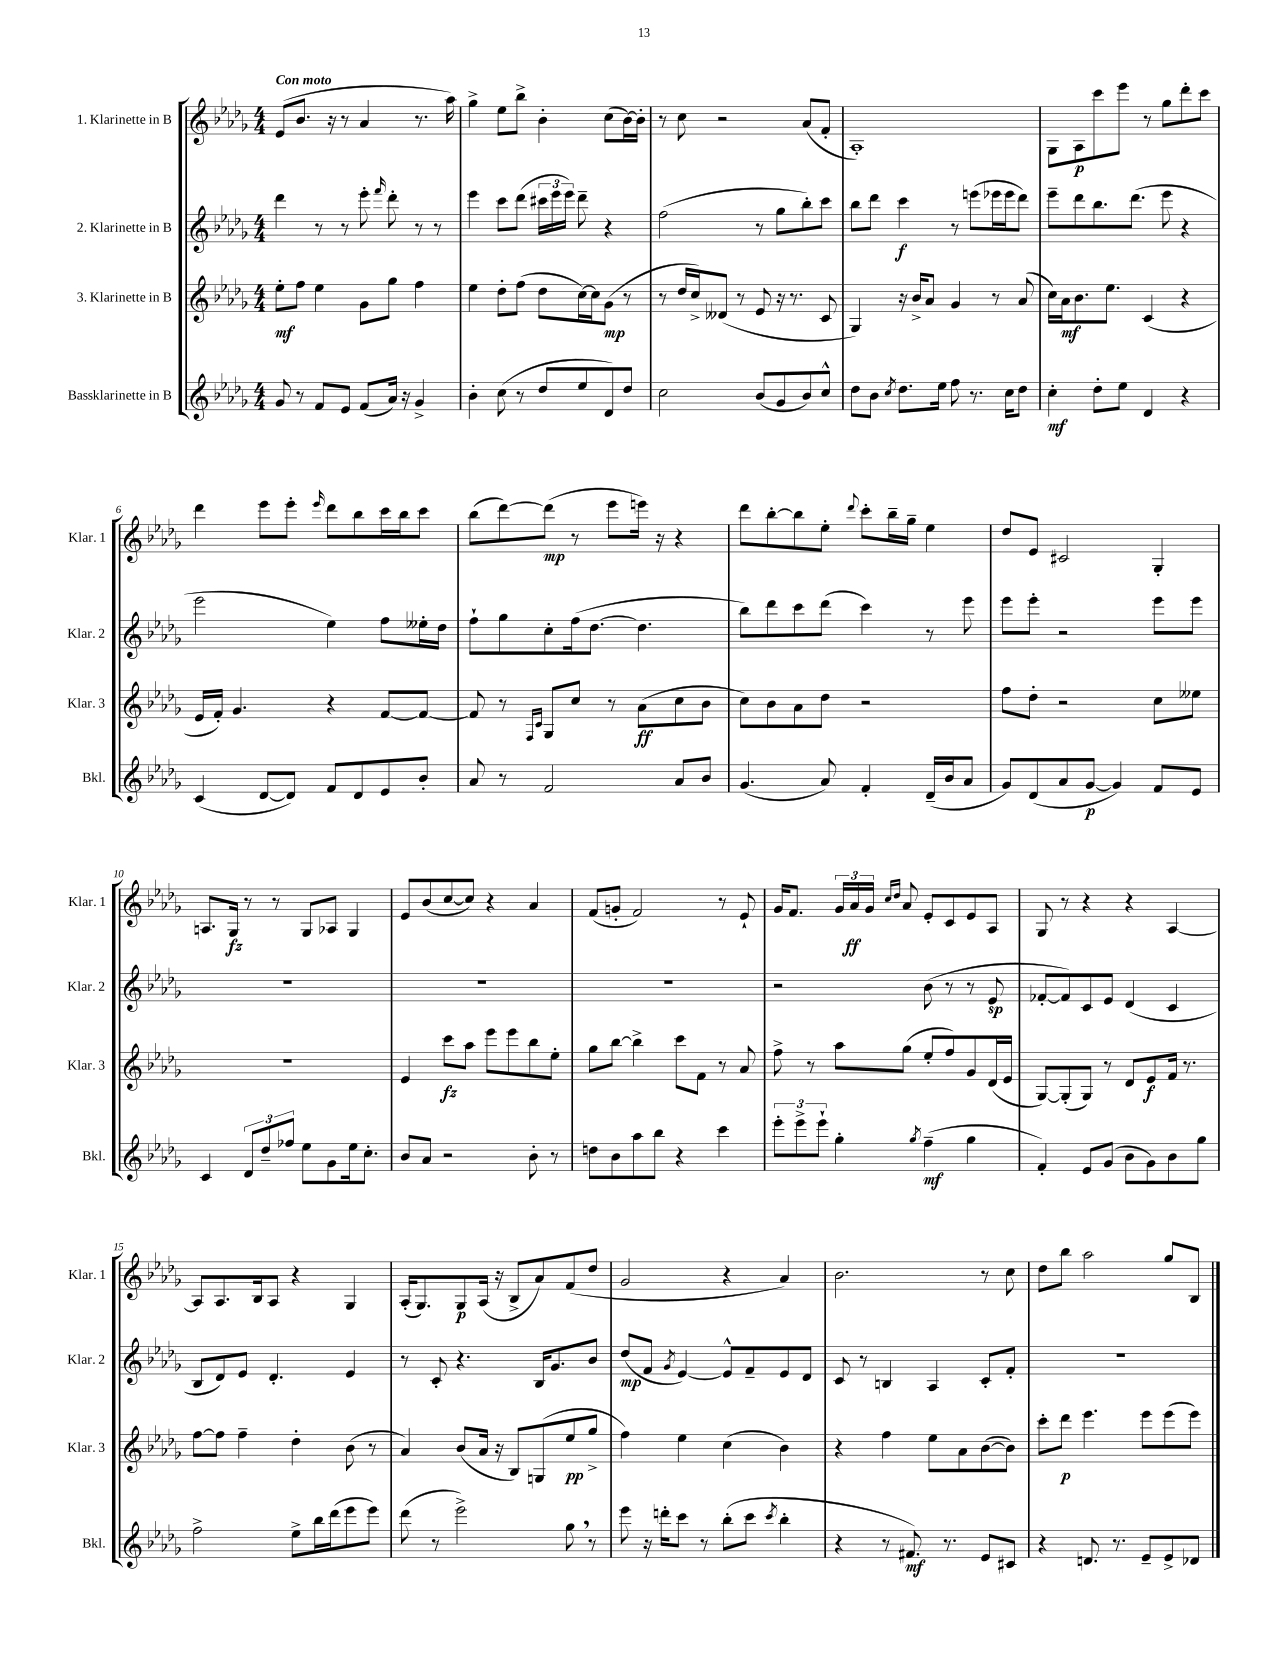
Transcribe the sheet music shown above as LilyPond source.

<<
\new StaffGroup <<
\new Staff = "s0" \with { instrumentName = "1. Klarinette in B" shortInstrumentName = "Klar. 1" } {
    \clef treble \key des \major \numericTimeSignature \time 4/4 \tempo "Con moto"
    \autoBeamOff ees'8[( bes'8.] r16 r8 aes'4 r8. aes''16) |
    ges''4-> ees''8[ bes''8]-> bes'4-. c''8[( bes'16~) bes'16]-. |
    r8 c''8 r2 aes'8[( f'8]-. |
    aes1-.) |
    ges8[ aes8\p c'''8 ees'''8] r8 ges''8[ des'''8-. c'''8] |
    des'''4 ees'''8[ ees'''8]-. \grace { ees'''16 } des'''8[ bes''8 c'''16 bes''16 c'''8] |
    bes''8[( des'''8~) des'''8]\mp( r8 ees'''8[ e'''16]) r16 r4 |
    des'''8[ bes''8~-. bes''8 ees''8]-. \appoggiatura { des'''8 } c'''8[-. bes''16-- ges''16]-- ees''4 |
    des''8[ ees'8] cis'2 ges4-. |
    a8.[ ges16]\fz r8 r8 ges8[ aes8] ges4 |
    ees'8[ bes'8( c''8~ c''8]) r4 aes'4 |
    f'8[( g'8]-. f'2) r8 ees'8-! |
    ges'16[ f'8.] \tuplet 3/2 { ges'16[ aes'16\ff ges'16] } \grace { c''16[ des''16] } aes'8 ees'8[-. c'8 ees'8 aes8] |
    ges8 r8 r4 r4 aes4~ |
    aes8[ aes8. bes16 aes8] r4 ges4 |
    aes16[-.( ges8.) ges8\p aes16]( r16 bes8[-> aes'8) f'8( des''8] |
    ges'2 r4 aes'4) |
    bes'2. r8 c''8 |
    des''8[ bes''8] aes''2 ges''8[ bes8] \bar "|." |
}
\new Staff = "s1" \with { instrumentName = "2. Klarinette in B" shortInstrumentName = "Klar. 2" } {
    \clef treble \key des \major \numericTimeSignature \time 4/4
    \autoBeamOff des'''4 r8 r8 ees'''8-. \grace { f'''16 } des'''8-. r8 r8 |
    ees'''4 c'''8[ des'''8]( \tuplet 3/2 { cis'''16[ ees'''16 ees'''16]) } des'''8-- r4 |
    f''2( r8 ges''8[ bes''8-.) c'''8] |
    bes''8[ des'''8] c'''4\f r8 e'''8[( ees'''16 ees'''16 des'''8]) |
    ees'''8[-- des'''8 bes''8. des'''8.]( ees'''8 r4 |
    ees'''2 ees''4) f''8[ eeses''16-. des''16] |
    f''8[-! ges''8 c''8-. f''16( des''8.]~ des''4. |
    bes''8[) des'''8 c'''8 des'''8]( c'''4) r8 ees'''8 |
    ees'''8[ ees'''8]-. r2 ees'''8[ ees'''8] |
    R1 |
    R1 |
    R1 |
    r2 bes'8( r8 r8 ees'8\sp |
    fes'8[~-. fes'8) c'8 ees'8] des'4( c'4 |
    bes8[ des'8) ees'8] des'4.-. ees'4 |
    r8 c'8-. r4. bes16[ ges'8. bes'8] |
    des''8[\mp( f'8] \acciaccatura { ges'8 } ees'4~) ees'8[-^ f'8-- ees'8 des'8] |
    c'8 r8 b4 aes4 c'8[-. f'8]-. |
    R1 \bar "|." |
}
\new Staff = "s2" \with { instrumentName = "3. Klarinette in B" shortInstrumentName = "Klar. 3" } {
    \clef treble \key des \major \numericTimeSignature \time 4/4
    \autoBeamOff ees''8[-.\mf f''8] ees''4 ges'8[ ges''8] f''4 |
    ees''4 des''8[-. f''8]( des''8[ c''16~) c''16 ges'8]\mp( r8 |
    r8 des''16[ c''16->) deses'8]( r8 ees'8 r16 r8. c'8 |
    ges4) r16 bes'16[-> aes'8] ges'4 r8 aes'8( |
    c''16[) aes'16\mf bes'8. ees''8.] c'4( r4 |
    ees'16[ f'16]-.) ges'4. r4 f'8[~ f'8]~ |
    f'8 r8 \grace { f16[ c'16] } ges8[ c''8] r8 aes'8[\ff( c''8 bes'8] |
    c''8[) bes'8 aes'8 des''8] r2 |
    f''8[ des''8]-. r2 c''8[ eeses''8] |
    R1 |
    ees'4 c'''8[\fz aes''8] ees'''8[ ees'''8 bes''8 ees''8]-. |
    ges''8[ bes''8]~ bes''4-> c'''8[ f'8] r8 aes'8 |
    f''8-> r8 aes''8[ ges''8]( ees''8[-. f''8) ges'8 des'16( ees'16] |
    ges8[~) ges8-.( ges8]) r8 des'8[ ees'8\f f'16] r8. |
    f''8[~ f''8] f''4-- des''4-. bes'8( r8 |
    aes'4) bes'8[( aes'16] r16 bes8[) g8( ees''8\pp ges''8]-> |
    f''4) ees''4 c''4( bes'4) |
    r4 f''4 ees''8[ aes'8 bes'8~( bes'8]) |
    c'''8[-. des'''8]\p ees'''4. ees'''8[ ees'''8( ees'''8]) \bar "|." |
}
\new Staff = "s3" \with { instrumentName = "Bassklarinette in B" shortInstrumentName = "Bkl." } {
    \clef treble \key des \major \numericTimeSignature \time 4/4
    \autoBeamOff ges'8 r8 f'8[ ees'8] f'8[( aes'16]) r16 ges'4-> |
    bes'4-. c''8( r8 des''8[ ees''8 des'8) des''8] |
    c''2 bes'8[( ges'8 bes'8) c''8]-^ |
    des''8[ bes'8] \acciaccatura { c''8 } des''8.[ ees''16] f''8 r8. c''16[ des''8] |
    c''4-.\mf des''8[-. ees''8] des'4 r4 |
    c'4( des'8[~ des'8]) f'8[ des'8 ees'8 bes'8]-. |
    aes'8 r8 f'2 aes'8[ bes'8] |
    ges'4.( aes'8) f'4-. des'16[--( bes'16 aes'8] |
    ges'8[) des'8( aes'8 ges'8]~\p ges'4) f'8[ ees'8] |
    c'4 \tuplet 3/2 { des'8[ des''8-- fes''8] } ees''8[ ges'8 ees''16 c''8.]-. |
    bes'8[ aes'8] r2 bes'8-. r8 |
    d''8[ bes'8 aes''8 bes''8] r4 c'''4 |
    \tuplet 3/2 { ees'''8[-. ees'''8-> ees'''8]-! } ges''4-. \acciaccatura { ges''8 } f''4--\mf( ges''4 |
    f'4-.) ees'8[ ges'8]( bes'8[ ges'8) bes'8 ges''8] |
    f''2-> ees''8[-> bes''16 des'''16( ees'''8 ees'''8]) |
    des'''8( r8 ees'''2->) ges''8 \breathe r8 |
    ees'''8 r16 d'''16[-. c'''8] r8 bes''8[-.( c'''8] \acciaccatura { c'''8 } bes''4-. |
    r4 r8 fis'8.\mf) r8. ees'8[ cis'8] |
    r4 d'8. r8. ees'8[-- ees'8-> des'8] \bar "|." |
}
>>
>>
